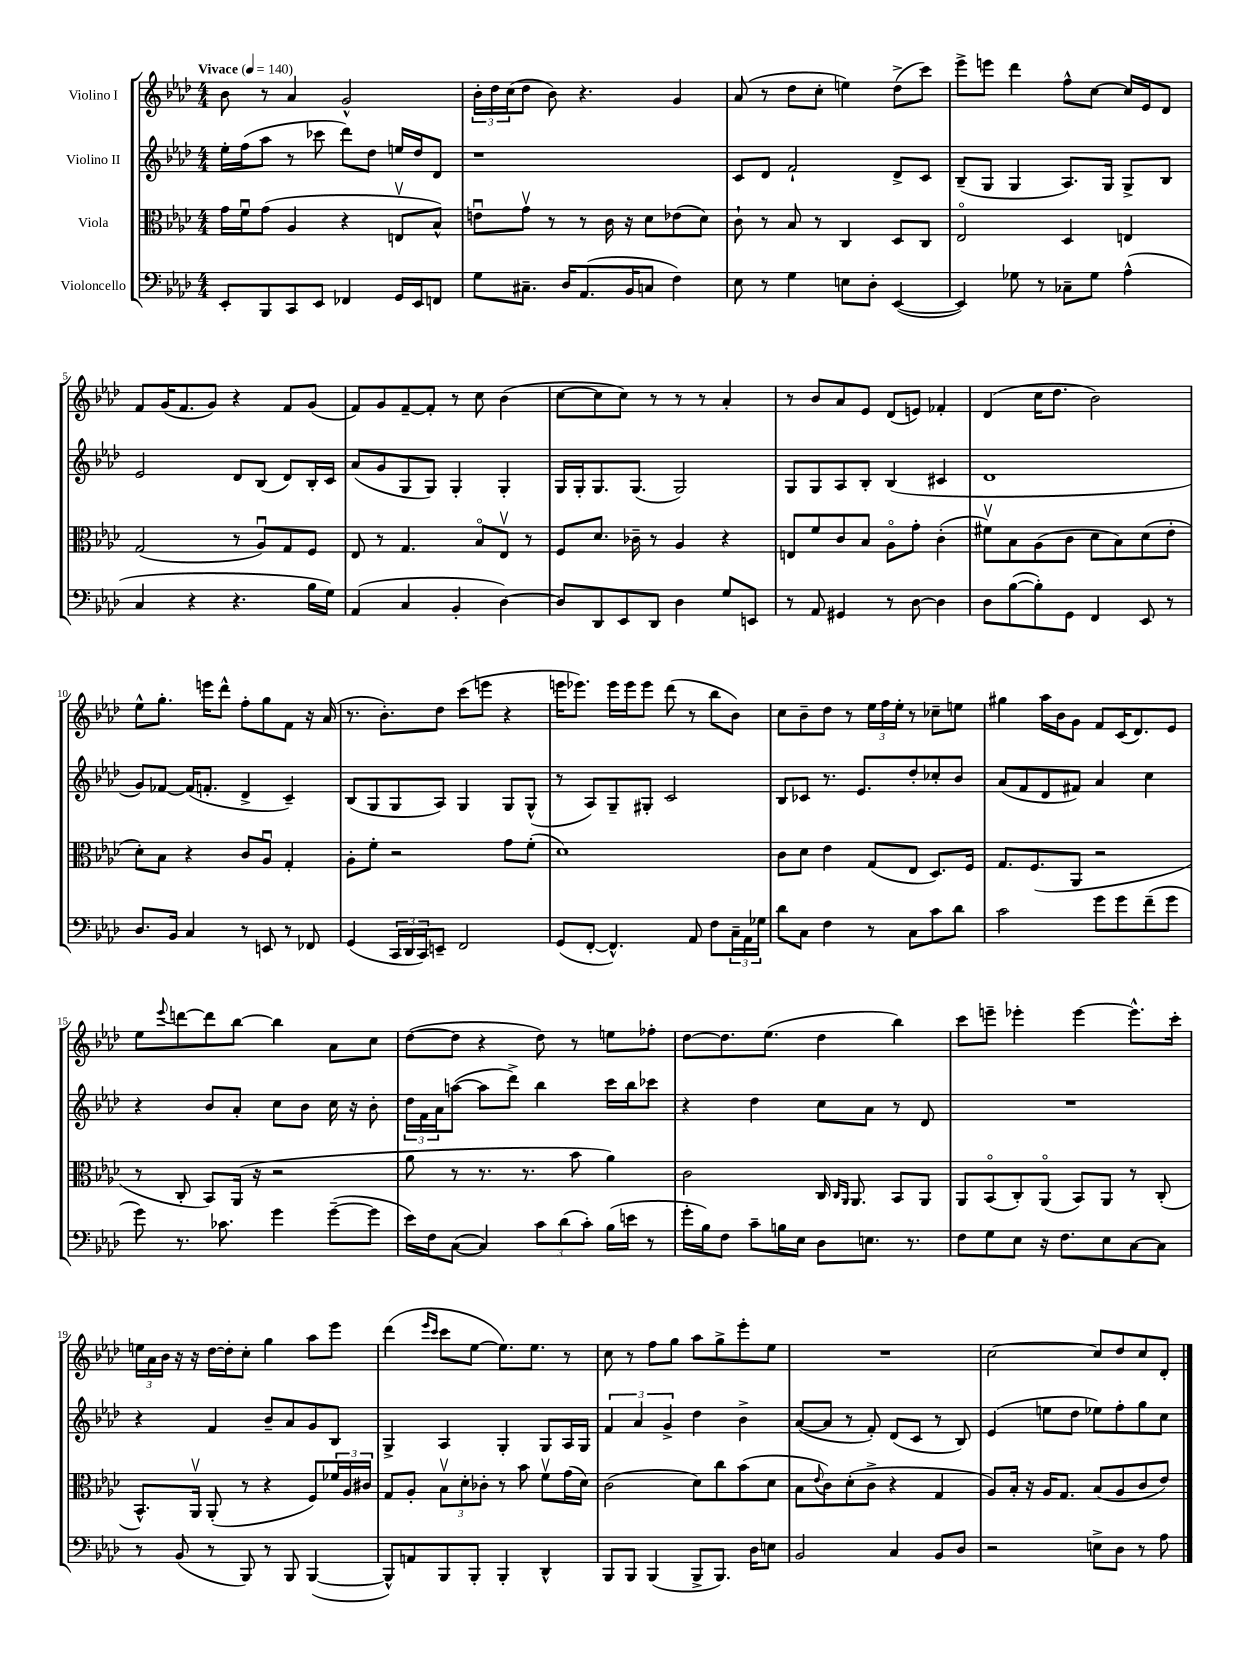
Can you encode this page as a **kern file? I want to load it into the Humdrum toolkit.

**kern	**kern	**kern	**kern
*staff4	*staff3	*staff2	*staff1
*clefF4	*clefC3	*clefG2	*clefG2
*k[b-e-a-d-]	*k[b-e-a-d-]	*k[b-e-a-d-]	*k[b-e-a-d-]
*M4/4	*M4/4	*M4/4	*M4/4
*MM140	*MM140	*MM140	*MM140
8EE-'/L	16g\LL	16ee-'\LL	8b-\
.	16fu\J	(16ff\J	.
8BBB-/	(8g\J	8aa-\J	8r
8CC/	4A-/	8r	4a-/
8EE-/J	.	8ccc-\	.
4FF-/	4r	8ddd-\L)	2g^^/
.	.	8dd-\J	.
16GG/LL	8Ev/L	16ee/LL	.
16EE-/J	.	16dd-/J	.
8FF/J	8B-^^/J)	8d-/J	.
=	=	=	=
8G\L	8eu\L	1r	24b-'\LL
.	.	.	24dd-\
.	.	.	(24cc\J
8.C#~\J	8gv\J	.	8dd-\J
.	8r	.	8b-\)
16D-/LK	.	.	.
(8.AA-/	8r	.	4.r
.	16c\	.	.
16BB-/K	16r	.	.
8C/J	8d-\L	.	.
4F\)	(8e-\	.	4g/
.	8d-\J)	.	.
=	=	=	=
8E-\	8c`\	8c/L	(8a-/
8r	8r	8d-/J	8r
4G\	8B-/	2f`/	8dd-\L
.	8r	.	8cc'\J
8E\L	4C/	.	4ee\)
8D-'\J	.	.	.
([4EE-/	8D-/L	8d-^/L	(8dd-^\L
.	8C/J	8c/J	8ccc\J)
=	=	=	=
4EE-/])	2E-o/	(8B-~/L	8eee-^\L
.	.	8G/J	8eee\J
8G-\	.	4G/	4ddd-\
8r	.	.	.
8C-~\L	4D-/	8.A-/L)	8ff^^\L
8G-\J	.	.	[8cc\J
.	.	16G/Jk	.
(4A-^^\	4E/	8G^/L	16cc/]LL
.	.	.	16e-/J
.	.	8B-/J	8d-/J
=	=	=	=
4C/	(2G/	2e-/	8f/L
.	.	.	(16g/K
.	.	.	8.f/
4r	.	.	.
.	.	.	8g/J)
4.r	8r	8d-/L	4r
.	8A-u/L)	(8B-/J	.
.	8G/	8d-/L)	8f/L
16B-\LL	8F/J	16B-'/L	(8g/J
16G\JJ)	.	16c/JJ	.
=	=	=	=
(4AA-/	8E-/	(8a-/L	8f/L)
.	8r	8g/	8g/
4C/	4.G/	8G/	[8f~/
.	.	8G/J)	8f'/]J
4BB-'/	.	4G'/	8r
.	8B-o/L	.	8cc\
[4D-\)	8E-v/J	4G'/	(4b-\
.	8r	.	.
=	=	=	=
8D-/]L	8F/L	16G/LL	[8cc\L
.	.	16G'/J	.
8DD-/	8.d-/J	8.G/	8cc\]
8EE-/	.	.	8cc\J)
.	16c-~\	(8.G/J	.
8DD-/J	8r	.	8r
4D-\	4A-/	2G/)	8r
.	.	.	8r
8G/L	4r	.	4a-'/
8EE/J	.	.	.
=	=	=	=
8r	8E/L	8G/L	8r
8AA-/	8f/	8G/	8b-/L
4GG#/	8c/	8A-/	8a-/
.	8B-/J	8B-'/J	8e-/J
8r	8A-o\L	(4B-/	(8d-/L
[8D-\	8g'\J	.	8e/J)
4D-\]	(4c'\	4c#/	4f-'/
=	=	=	=
8D-\L	8f#v\L)	1d-	(4d-/
([8B-\	8B-\	.	.
8B-'\])	(8A-\	.	16cc\LK
.	.	.	8.dd-\J
8GG\J	8c\J	.	.
4FF/	8d-\L	.	2b-\)
.	8B-\)	.	.
8EE-/	(8d-\	.	.
8r	8e-'\J	.	.
=	=	=	=
8.D-/L	8d-'\L)	8g/L)	8ee-^^\L
.	8B-\J	[8f-/J	8.gg'\J
16BB-/Jk	.	.	.
4C/	4r	(16f-/]LK	.
.	.	8.f'/J	16eee\LK
.	.	.	8ddd-^^\J
8r	8c/L	4d-^/	8ff'\L
8EE/	8A-u/J	.	8gg\
8r	4G'/	4c~/)	8f\J
8FF-/	.	.	16r
.	.	.	(16a-/
=	=	=	=
(4GG/	8A-'\L	(8B-/L	8.r
.	8f'\J	8G/	.
.	.	.	8.b-'\L)
24CC/LL	2r	8G/	.
24DD-/	.	.	.
24CC/J)	.	.	.
8EE~/J	.	8A-/J)	8dd-\J
2FF/	.	4G/	(8ccc\L
.	.	.	8eee\J
.	8g\L	8G/L	4r
.	(8f'\J	(8G^^/J	.
=	=	=	=
(8GG/L	1d-)	8r	16eee\LK
.	.	.	8.eee-\J)
[8FF'/J	.	8A-/L)	.
4.FF^^/])	.	8G~/	16eee-\LL
.	.	.	16eee-\J
.	.	8G#'/J	8eee-\J
.	.	2c/	(8ddd-\
8AA-/	.	.	8r
8F\L	.	.	8bb-\L
24C~\L	.	.	8b-\J)
24AA-\	.	.	.
24G-\JJ	.	.	.
=	=	=	=
8d-\L	8c\L	8B-/L	8cc\L
8C\J	8d-\J	8c-/J	8b-~\
4F\	4e-\	8.r	8dd-\J
.	.	.	8r
.	.	8.e-/L	.
8r	(8G/L	.	24ee-\LL
.	.	.	24ff\
.	.	.	24ee-'\JJ
8C\L	8E-/J	8dd-'/	8r
8c\	8.D-/L)	8cc-'/	8cc-~\L
8d-\J	.	8b-/J	8ee\J
.	16F/Jk	.	.
=	=	=	=
2c\	8.G/L	(8a-/L	4gg#\
.	.	8f/	.
.	(8.F/	.	.
.	.	8d-/	16aa-\LL
.	.	.	16b-\J
.	8AA-/J	8f#/J)	8g\J
8g\L	2r	4a-/	8f/L
8g\	.	.	(16c/K
.	.	.	8.d-/)
(8f~\	.	4cc\	.
8g\J	.	.	8e-/J
=	=	=	=
8g\)	8r	4r	8ee-\L
.	.	.	8qqeee-/
8.r	8C'/	.	[8ddd\
.	8BB-/L)	8b-/L	8ddd\]
8.c-\	.	.	.
.	(16AA-/Jk	8a-'/J	[8bb-\J
.	16r	.	.
4g\	2r	8cc\L	4bb-\]
.	.	8b-\J	.
([8g~\L	.	16cc\	8a-\L
.	.	16r	.
8g\]J	.	8b-'\	8cc\J
=	=	=	=
16e-\LL)	8a-\	24dd-\LL	([8dd-\L
.	.	24f\	.
16F\J	.	.	.
.	.	24a-\J	.
([8C\J	8r	([8aa\J	8dd-\]J
4C/])	8.r	8aa\]L	4r
.	.	8ddd-^\J)	.
.	8.r	.	.
12c\L	.	4bb-\	8dd-\)
(12d-\	.	.	.
.	8b-\	.	8r
12c'\J)	.	.	.
(16B-\LL	4a-\)	16ccc\LL	8ee\L
16e\JJ	.	16bb-\J	.
8r	.	8ccc-\J	8ff-'\J
=	=	=	=
16g'\LL	2c\	4r	[8dd-\L
16B-\J)	.	.	.
8F\J	.	.	8.dd-\]
8c~\L	.	4dd-\	.
.	.	.	(8.ee-\J
16B\L	.	.	.
16E-\JJ	.	.	.
8D-\L	16C/	8cc\L	4dd-\
.	16qqC/LL	.	.
.	16qqAA-/JJ	.	.
.	8.AA-/	.	.
8.E\J	.	8a-\J	.
.	8BB-/L	8r	4bb-\)
8.r	.	.	.
.	8AA-/J	8d-/	.
=	=	=	=
8F\L	8AA-/L	1r	8ccc\L
8G\	(8BB-o/	.	8eee~\J
8E-\J	8C'/)	.	4eee-'\
16r	(8AA-o/J	.	.
8.F\L	.	.	.
.	8BB-/L)	.	[4eee-\
8E-\	8AA-/J	.	.
[8C\	8r	.	8.eee-^^\]L
8C\]J	(8C'/	.	.
.	.	.	16ccc'\Jk
=	=	=	=
8r	8.BB-^^/L)	4r	24ee\LL
.	.	.	24a-\
.	.	.	24b-\JJ
(8BB-/	.	.	16r
.	16AA-v/Jk	.	16r
8r	(8AA-'/	4f/	[16dd-\LL
.	.	.	16dd-'\]J
8BBB-/)	8r	.	8cc'\J
8r	4r	8b-~/L	4gg\
8BBB-/	.	8a-/	.
([4BBB-/	8F/L)	8g/	8aa-\L
.	24f-/L	8B-/J	8eee-\J
.	24A-/	.	.
.	24c#/JJ	.	.
=	=	=	=
8BBB-^^/]L)	8G/L	4G^/	(4ddd-\
8AA/	8A-'/J	.	.
.	.	.	16qqeee-/LL
.	.	.	16qqccc/JJ
8BBB-/	12B-v\L	4A-/	8ccc\L
.	12d-'\	.	.
8BBB-'/J	.	.	[8ee-\J
.	12c-'\J	.	.
4BBB-'/	8r	4G'/	8.ee-\]L)
.	8b-\	.	.
.	.	.	8.ee-\J
4DD-^^/	8fv\L	8G/L	.
.	(16g\L	16A-/L	8r
.	16d-\JJ)	16G/JJ	.
=	=	=	=
8BBB-/L	(2c\	6f/	8cc\
8BBB-/J	.	.	8r
.	.	6a-/	.
(4BBB-/	.	.	8ff\L
.	.	6g^/	.
.	.	.	8gg\J
8BBB-^/L	8d-\L)	4dd-\	8aa-\L
8.BBB-/J)	8cc\	.	8gg^\
.	(8b-\	4b-^\	8eee-'\
16D-\LK	.	.	.
8E\J	8d-\J	.	8ee-\J
=	=	=	=
2BB-/	8B-\L	([8a-/L	1r
.	8qqe-/	.	.
.	8c\)	8a-/]J	.
.	(8d-'\	8r	.
.	8c^\J	8f'/)	.
4C/	4r	(8d-/L	.
.	.	8c/J	.
8BB-/L	4G/	8r	.
8D-/J	.	8B-/)	.
=	=	=	=
2r	8A-/L)	(4e-/	[2cc\
.	16B-'/Jk	.	.
.	16r	.	.
.	16A-/LK	8ee\L	.
.	8.G/J	.	.
.	.	8dd-\J	.
8E^\L	(8B-/L	8ee-\L)	8cc/]L
8D-\J	8A-/	8ff'\	8dd-/
8r	8c/	8gg\	8cc/
8A-\	8e-/J)	8cc\J	8d-'/J
==	==	==	==
*-	*-	*-	*-
